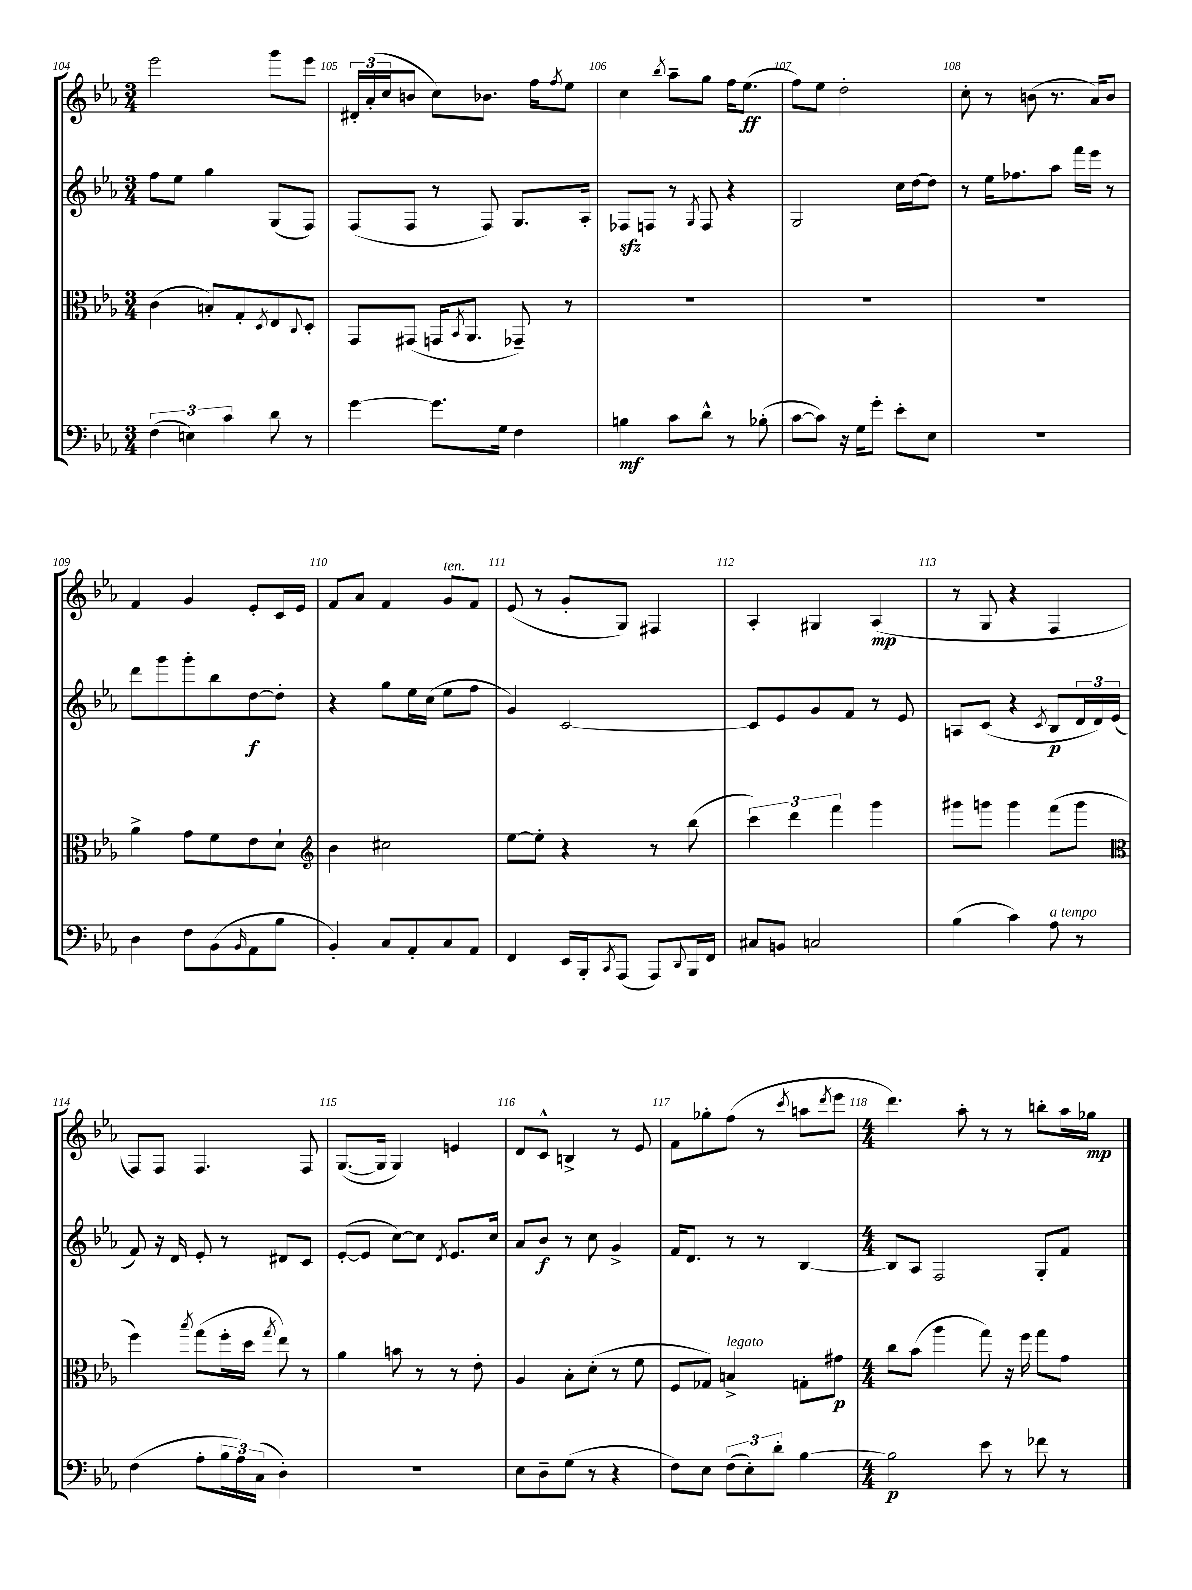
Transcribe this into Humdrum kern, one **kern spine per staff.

**kern	**kern	**kern	**kern
*staff4	*staff3	*staff2	*staff1
*clefF4	*clefC3	*clefG2	*clefG2
*k[b-e-a-]	*k[b-e-a-]	*k[b-e-a-]	*k[b-e-a-]
*M3/4	*M3/4	*M3/4	*M3/4
(6F\	(4c\	8ff\L	2eee-\
.	.	8ee-\J	.
6E\)	.	.	.
.	8B'/L)	4gg\	.
6c\	.	.	.
.	8G'/	.	.
.	8qD/	.	.
8d\	8E-/	(8G/L	8ggg\L
.	8qqC/	.	.
8r	8D'/J	8F/J)	8eee-\J
=	=	=	=
[4g\	8GG/L	(8F/L	24d#'/LL
.	.	.	(24a-'/
.	.	.	24cc/J
.	(8GG#/J	8F/J	8b/J
8.g\]L	16GG/LK	8r	8cc\L)
.	8qBB-/	.	.
.	8.AA-/J	.	.
.	.	8F/)	8.b-\J
16G\Jk	.	.	.
4F\	8GG-~/)	8.G/L	.
.	.	.	16ff\LK
.	.	.	8qff/
.	8r	.	8ee-\J
.	.	16A-'/Jk	.
=	=	=	=
4B\	2.r	8F-/L	4cc\
.	.	8F/J	.
.	.	.	8qbb-/
8c\L	.	8r	8aa-~\L
.	.	8qG/	.
8d^^\J	.	8F/	8gg\J
8r	.	4r	16ff\LK
.	.	.	(8.ee-\J
(8B-'\	.	.	.
=	=	=	=
[8c\L	2.r	2G/	8ff\L)
8c\]J)	.	.	8ee-\J
16r	.	.	2dd'\
16G\LK	.	.	.
8g'\J	.	.	.
8e-'\L	.	16cc\LL	.
.	.	[16dd\J	.
8E-\J	.	8dd\]J	.
=	=	=	=
2.r	2.r	8r	8cc'\
.	.	16ee-\LK	8r
.	.	8.ff-\	.
.	.	.	(8b\
.	.	8aa-\J	8.r
.	.	16fff\LL	.
.	.	16eee-\JJ	16a-/LK)
.	.	8r	8b/J
=	=	=	=
4D\	4a-^\	8ddd\L	4f/
.	.	8ggg\	.
8F\L	8g\L	8ggg'\	4g/
(8BB-\	8f\	8bb-\	.
16qqBB-/	.	.	.
8AA-\	8e-\	[8dd\	8e-'/L
8B-\J	8d`\J	8dd'\]J	16c/L
.	.	.	16e-/JJ
=	=	=	=
*	*clefG2	*	*
4BB-'/)	4b-\	4r	8f/L
.	.	.	8a-/J
8C/L	2cc#\	8gg\L	4f/
8AA-'/	.	16ee-\L	.
.	.	(16cc\JJ	.
8C/	.	8ee-\L	8g/L
8AA-/J	.	8ff\J	8f/J
=	=	=	=
4FF/	[8ee-\L	4g/)	(8e-/
.	8ee-'\]J	.	8r
16EE-/LL	4r	[2c/	8g'/L
16BBB-'/J	.	.	.
8qCC/	.	.	.
(8AAA-/J	.	.	8G/J)
8AAA-/L)	8r	.	4F#/
8qqDD/	.	.	.
16BBB-/L	(8bb-\	.	.
16FF/JJ	.	.	.
=	=	=	=
8C#/L	6ccc\)	8c/]L	4A-'/
8BB/J	.	8e-/	.
.	6ddd\	.	.
2C/	.	8g/	4G#/
.	6fff\	.	.
.	.	8f/J	.
.	4ggg\	8r	(4A-/
.	.	8e-/	.
=	=	=	=
(4B-\	8ggg#\L	8A/L	8r
.	8ggg\J	(8c/J	8G/
4c\)	4ggg\	4r	4r
.	.	8qc/	.
8A-\	(8fff\L	8B-/L	4F/
8r	8ggg\J	24d/L	.
.	.	24d/)	.
.	.	(24e-/JJ	.
=	=	=	=
*	*clefC3	*	*
(4F\	4ff\)	8f/)	8F/L)
.	.	16r	8F/J
.	.	16d/	.
.	8qbb-/	.	.
8A-'\L	(8gg\L	8e-'/	4.F/
24B-\L	16ff'\L	8r	.
24A-\)	.	.	.
.	16dd\JJ	.	.
(24C\JJ	.	.	.
.	8qgg/	.	.
4D'\)	8ee-\)	8d#/L	.
.	8r	8c/J	8F/
=	=	=	=
2.r	4a-\	([8e-'/L	([8.G/L
.	.	8e-/]J	.
.	.	.	16G/]Jk
.	8b\	[8cc\L)	4G/)
.	8r	8cc\]J	.
.	.	8qd/	.
.	8r	8.e-/L	4e/
.	8e-'\	.	.
.	.	16cc/Jk	.
=	=	=	=
8E-\L	4A-/	8a-/L	8d/L
8D~\	.	8b-/J	8c^^/J
(8G\J	8B-'\L	8r	4B^/
8r	(8d'\J	8cc\	.
4r	8r	4g^/	8r
.	8f\	.	8e-/
=	=	=	=
8F\L)	8F/L	16f/LK	8f\L
.	.	8.d/J	.
8E-\J	8G-/J)	.	8gg-'\
(12F\L	4B^/	8r	(8ff\J
12E-'\)	.	.	.
.	.	8r	8r
12d'\J	.	.	.
.	.	.	8qccc/
[4B-\	8G'\L	[4B-/	8aa\L
.	.	.	8qddd/
.	8g#\J	.	8eee-\J
=	=	=	=
*M4/4	*M4/4	*M4/4	*M4/4
2B-\]	8cc\L	8B-/]L	4.ddd\)
.	(8b-\J	8A-/J	.
.	4aa-\	2F/	.
.	.	.	8aa-'\
8e-\	8gg\)	.	8r
8r	16r	.	8r
.	16ff\	.	.
8f-\	8gg\L	8G'/L	8bb'\L
8r	8g\J	8f/J	16aa-\L
.	.	.	16gg-\JJ
==	==	==	==
*-	*-	*-	*-
